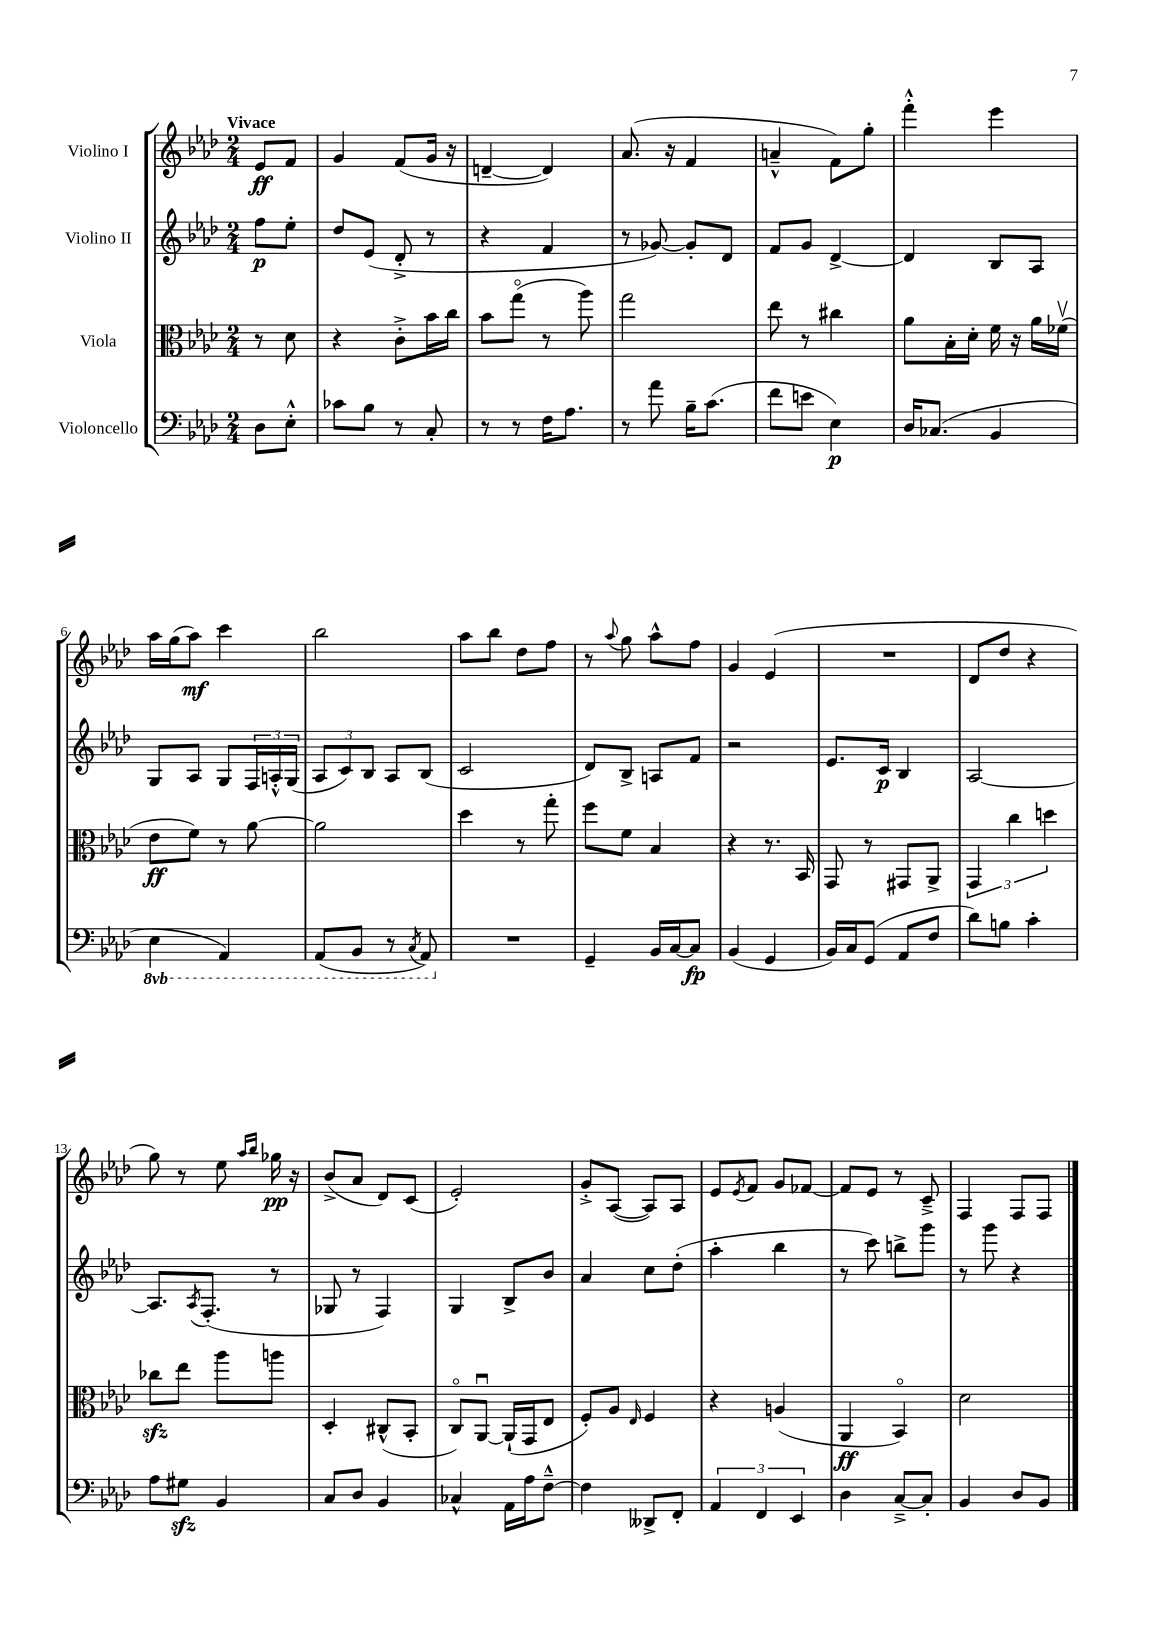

**kern	**dynam	**kern	**dynam	**kern	**dynam	**kern	**dynam
*part4	*part4	*part3	*part3	*part2	*part2	*part1	*part1
*staff4	*staff4	*staff3	*staff3	*staff2	*staff2	*staff1	*staff1
*I"Violoncello	*	*I"Viola	*	*I"Violino II	*	*I"Violino I	*
*clefF4	*	*clefC3	*	*clefG2	*	*clefG2	*
*k[b-e-a-d-]	*	*k[b-e-a-d-]	*	*k[b-e-a-d-]	*	*k[b-e-a-d-]	*
*M2/4	*	*M2/4	*	*M2/4	*	*M2/4	*
=	=	=	=	=	=	=	=
!	!	!	!	!	!	!LO:TX:a:B:t=Vivace	!
8D-\L	.	8r	.	8ff\L	p	8e-/L	ff
8E-'^^\J	.	8d-\	.	8ee-'\J	.	8f/J	.
=1	=1	=1	=1	=1	=1	=1	=1
8c-X\L	.	4r	.	8dd-/L	.	4g/	.
8B-\J	.	.	.	(8e-/J	.	.	.
8r	.	8c'^\L	.	8d-'^/	.	(8f/L	.
8C'/	.	16b-\L	.	8r	.	16g/Jk	.
.	.	16cc\JJ	.	.	.	16r	.
=2	=2	=2	=2	=2	=2	=2	=2
8r	.	8b-\L	.	4r	.	[4dn~/	.
8r	.	(8gg\J	.	.	.	.	.
16F\KL	.	8r	.	4f/	.	4d/])	.
8.A-\J	.	.	.	.	.	.	.
.	.	8aa-\)	.	.	.	.	.
=3	=3	=3	=3	=3	=3	=3	=3
8r	.	2gg\	.	8r	.	(8.a-/	.
8a-\	.	.	.	[8g-X/)	.	.	.
.	.	.	.	.	.	16r	.
16B-~\KL	.	.	.	8g-'/L]	.	4f/	.
(8.c\J	.	.	.	.	.	.	.
.	.	.	.	8d-/J	.	.	.
=4	=4	=4	=4	=4	=4	=4	=4
8f\L	.	8ee-\	.	8f/L	.	4an~^^/	.
8en\J	.	8r	.	8g/J	.	.	.
4E-\)	p	4cc#X\	.	[4d-^/	.	8f\L)	.
.	.	.	.	.	.	8gg'\J	.
=5	=5	=5	=5	=5	=5	=5	=5
16D-/KL	.	8a-\L	.	4d-/]	.	4fff'^^\	.
(8.C-X/J	.	.	.	.	.	.	.
.	.	16B-'\L	.	.	.	.	.
.	.	16d-'\JJ	.	.	.	.	.
4BB-/	.	16f\	.	8B-/L	.	4eee-\	.
.	.	16r	.	.	.	.	.
.	.	16a-\LL	.	8A-/J	.	.	.
.	.	(16f-Xv\JJ	.	.	.	.	.
!!LO:LB:g=z
=6	=6	=6	=6	=6	=6	=6	=6
*8ba	*	*	*	*	*	*	*
4EE-\	.	8e-\L	ff	8G/L	.	16aa-\LL	.
.	.	.	.	.	.	(16gg\J	.
.	.	8f\J)	.	8A-/J	.	8aa-\J)	mf
4AAA-/)	.	8r	.	8G/L	.	4ccc\	.
.	.	[8a-\	.	24F/L	.	.	.
.	.	.	.	24An'^^/	.	.	.
.	.	.	.	(24G/JJ	.	.	.
=7	=7	=7	=7	=7	=7	=7	=7
(8AAA-/L	.	2a-\]	.	12A-/L	.	2bb-\	.
.	.	.	.	12c/)	.	.	.
8BBB-/J	.	.	.	.	.	.	.
.	.	.	.	12B-/J	.	.	.
8r	.	.	.	8A-/L	.	.	.
8qCC/	.	.	.	.	.	.	.
8AAA-/)	.	.	.	(8B-/J	.	.	.
=8	=8	=8	=8	=8	=8	=8	=8
*X8ba	*	*	*	*	*	*	*
2r	.	4dd-\	.	2c/	.	8aa-\L	.
.	.	.	.	.	.	8bb-\J	.
.	.	8r	.	.	.	8dd-\L	.
.	.	8gg'\	.	.	.	8ff\J	.
=9	=9	=9	=9	=9	=9	=9	=9
4GG~/	.	8ff\L	.	8d-/L)	.	8r	.
.	.	.	.	.	.	8qqaa-/	.
.	.	8f\J	.	8B-^/J	.	8gg\	.
16BB-/LL	.	4B-/	.	8An/L	.	8aa-^^\L	.
[16C/J	.	.	.	.	.	.	.
8C/J]	fp	.	.	8f/J	.	8ff\J	.
=10	=10	=10	=10	=10	=10	=10	=10
(4BB-/	.	4r	.	2r	.	4g/	.
4GG/	.	8.r	.	.	.	(4e-/	.
.	.	16BB-/	.	.	.	.	.
=11	=11	=11	=11	=11	=11	=11	=11
16BB-/LL)	.	8GG/	.	8.e-/L	.	2r	.
16C/J	.	.	.	.	.	.	.
(8GG/J	.	8r	.	.	.	.	.
.	.	.	.	16c/Jk	p	.	.
8AA-/L	.	8GG#X/L	.	4B-/	.	.	.
8F/J	.	8AA-^/J	.	.	.	.	.
=12	=12	=12	=12	=12	=12	=12	=12
8d-\L)	.	6GG/	.	[2A-/	.	8d-/L	.
8Bn\J	.	.	.	.	.	8dd-/J	.
.	.	6cc\	.	.	.	.	.
4c'\	.	.	.	.	.	4r	.
.	.	6ddn\	.	.	.	.	.
!!LO:LB:g=z
=13	=13	=13	=13	=13	=13	=13	=13
8A-\L	.	8cc-Xzz\L	.	8.A-/L]	.	8gg\)	.
8G#Xzz\J	.	8ee-\J	.	.	.	8r	.
.	.	.	.	8qA-/	.	.	.
.	.	.	.	(8.F'/J	.	.	.
4BB-/	.	8aa-\L	.	.	.	8ee-\	.
.	.	.	.	.	.	16qqaa-/LL	.
.	.	.	.	.	.	16qqbb-/JJ	.
.	.	8aan\J	.	8r	.	16gg-X\	pp
.	.	.	.	.	.	16r	.
=14	=14	=14	=14	=14	=14	=14	=14
8C/L	.	4D-'/	.	8G-X/	.	(8b-^/L	.
8D-/J	.	.	.	8r	.	8a-/J	.
4BB-/	.	(8C#X^^/L	.	4F/)	.	8d-/L)	.
.	.	8BB-'/J	.	.	.	(8c/J	.
=15	=15	=15	=15	=15	=15	=15	=15
4C-X^^/	.	8C/L)	.	4G/	.	2e-'/)	.
.	.	[8AA-u/J	.	.	.	.	.
16AA-\LL	.	(16AA-`/LL]	.	8B-^/L	.	.	.
16A-\J	.	16GG/J	.	.	.	.	.
[8F~^^\J	.	8E-/J	.	8b-/J	.	.	.
=16	=16	=16	=16	=16	=16	=16	=16
4F\]	.	8F'/L)	.	4a-/	.	8g'^/L	.
.	.	8A-/J	.	.	.	([8A-/J	.
.	.	16qqE-/	.	.	.	.	.
8DD--X^/L	.	4F/	.	8cc\L	.	8A-/L])	.
8FF'/J	.	.	.	(8dd-'\J	.	8A-/J	.
=17	=17	=17	=17	=17	=17	=17	=17
6AA-/	.	4r	.	4aa-'\	.	8e-/L	.
.	.	.	.	.	.	8qe-/	.
.	.	.	.	.	.	8f/J	.
6FF/	.	.	.	.	.	.	.
.	.	(4An/	.	4bb-\	.	8g/L	.
6EE-/	.	.	.	.	.	.	.
.	.	.	.	.	.	[8f-X/J	.
=18	=18	=18	=18	=18	=18	=18	=18
4D-\	.	4AA-/	ff	8r	.	8f-/L]	.
.	.	.	.	8ccc\)	.	8e-/J	.
[8C~^/L	.	4BB-/)	.	8bbn^\L	.	8r	.
8C'/J]	.	.	.	8ggg\J	.	8c~^/	.
=19	=19	=19	=19	=19	=19	=19	=19
4BB-/	.	2d-\	.	8r	.	4F/	.
.	.	.	.	8ggg\	.	.	.
8D-/L	.	.	.	4r	.	8F/L	.
8BB-/J	.	.	.	.	.	8F/J	.
==	==	==	==	==	==	==	==
*-	*-	*-	*-	*-	*-	*-	*-
